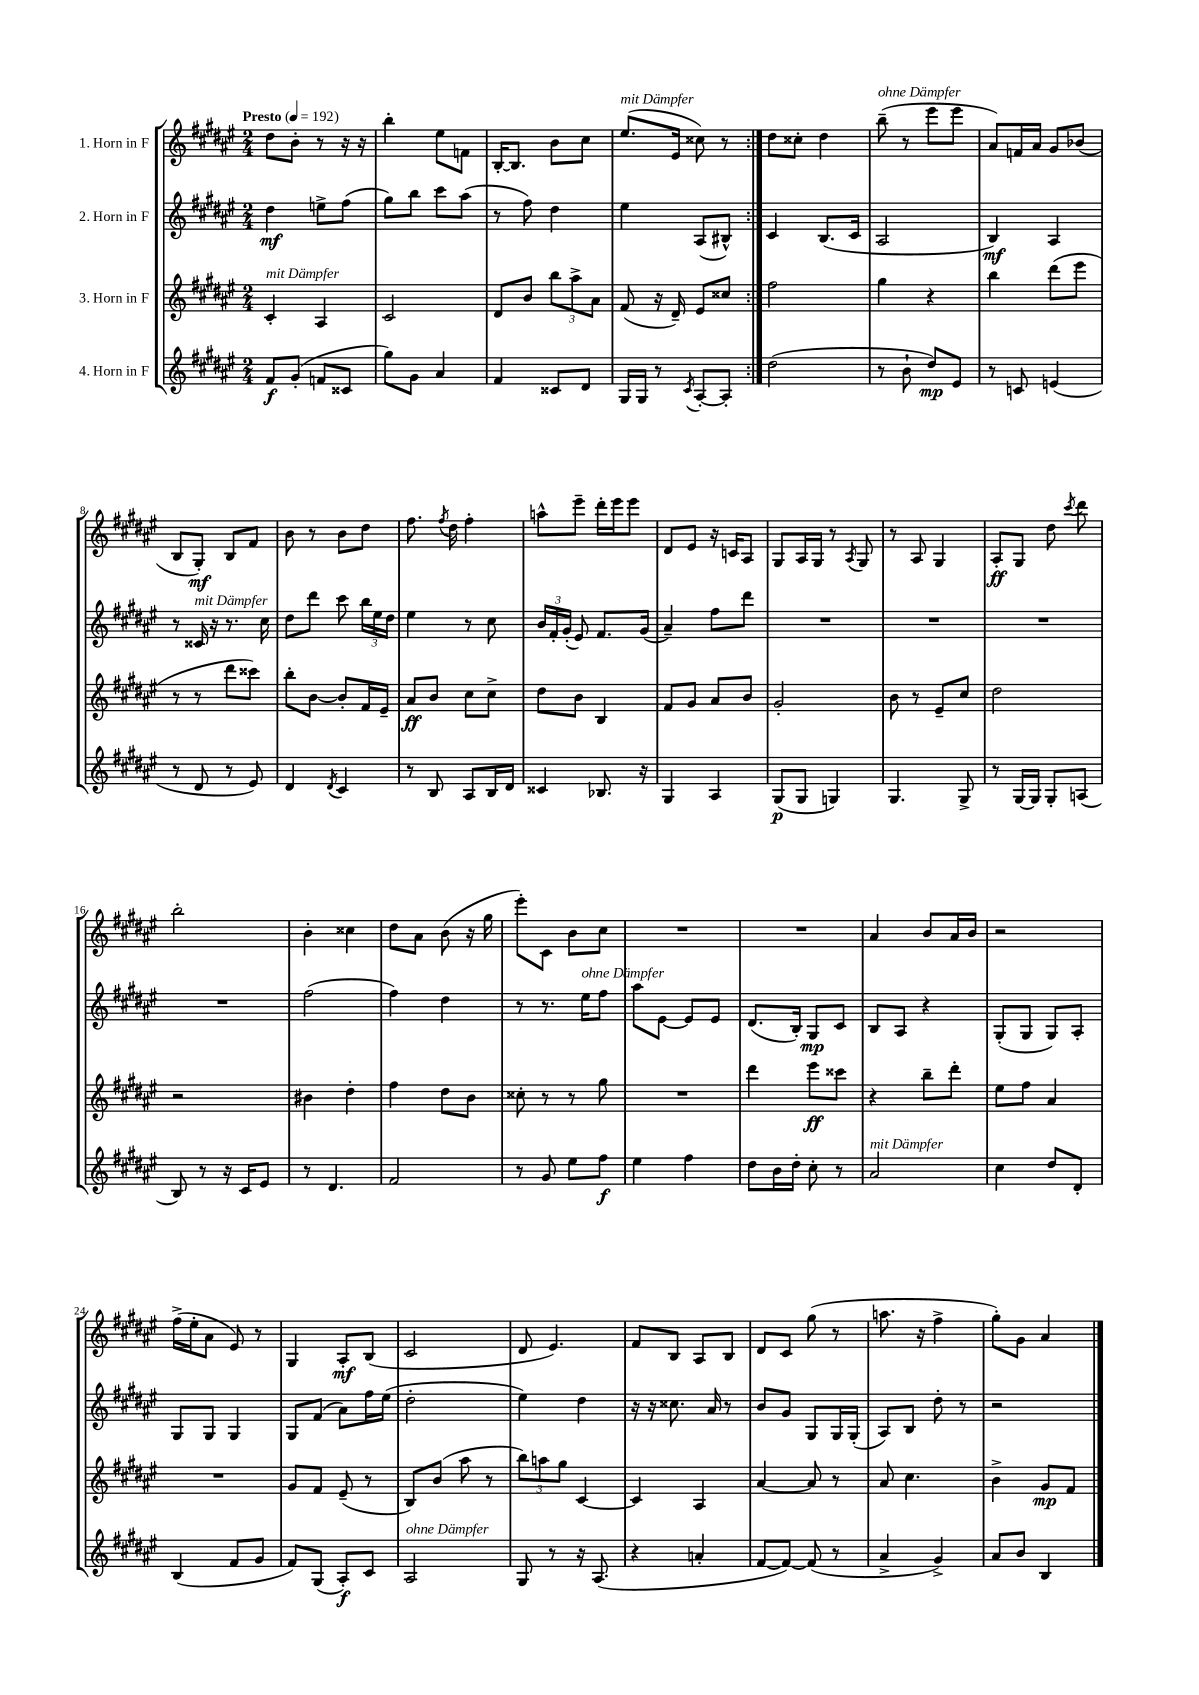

**kern	**kern	**kern	**kern
*staff4	*staff3	*staff2	*staff1
*clefG2	*clefG2	*clefG2	*clefG2
*k[f#c#g#d#a#e#]	*k[f#c#g#d#a#e#]	*k[f#c#g#d#a#e#]	*k[f#c#g#d#a#e#]
*M2/4	*M2/4	*M2/4	*M2/4
*MM192	*MM192	*MM192	*MM192
8f#	4c#'	4dd#	8dd#
(8g#'	.	.	8b'
8f	4A#	8ee^	8r
8c##	.	(8ff#	16r
.	.	.	16r
=	=	=	=
8gg#)	2c#	8gg#)	4bb'
8g#	.	8bb	.
4a#	.	8ccc#	8ee#
.	.	(8aa#	8f
=	=	=	=
4f#	8d#	8r	[16B'
.	.	.	8.B]
.	8b	8ff#)	.
8c##	12bb	4dd#	8b
.	12aa#^	.	.
8d#	.	.	8cc#
.	12a#	.	.
=	=	=	=
16G#	(8f#	4ee#	(8.ee#
16G#	.	.	.
8r	16r	.	.
.	16d#~)	.	16e#
8qc#	.	.	.
[8A#'	8e#	(8A#	8cc##)
8A#']	8cc##	8B#^^)	8r
=:|!	=:|!	=:|!	=:|!
(2dd#	2ff#	4c#	8dd#
.	.	.	8cc##'
.	.	(8.B	4dd#
.	.	16c#	.
=	=	=	=
8r	4gg#	2A#	(8bb~
8b`	.	.	8r
8dd#)	4r	.	8eee#
8e#	.	.	8eee#
=	=	=	=
8r	4bb	4B)	8a#)
8c	.	.	16f
.	.	.	16a#
(4e	(8ddd#	4A#	8g#
.	8eee#	.	(8b-
=	=	=	=
8r	8r	8r	8B
8d#	8r	16c##	8G#')
.	.	16r	.
8r	8ddd#	8.r	8B
8e#)	8ccc##)	.	8f#
.	.	16cc#	.
=	=	=	=
4d#	8bb'	8dd#	8b
.	[8b	8ddd#	8r
8qd#	.	.	.
4c#	8b']	8ccc#	8b
.	16f#	24bb	8dd#
.	.	24ee#	.
.	16e#~	.	.
.	.	24dd#	.
=	=	=	=
8r	8a#	4ee#	8.ff#
8B	8b	.	.
.	.	.	8qff#
.	.	.	16dd#
8A#	8cc#	8r	4ff#'
16B	8cc#^	8cc#	.
16d#	.	.	.
=	=	=	=
4c##	8dd#	24b	8aa^^
.	.	24f#'	.
.	.	(24g#'	.
.	8b	8e#)	8eee#~
8.B-	4B	8.f#	16ddd#'
.	.	.	16eee#
.	.	.	8eee#
16r	.	(16g#	.
=	=	=	=
4G#	8f#	4a#~)	8d#
.	8g#	.	8e#
4A#	8a#	8ff#	16r
.	.	.	16c
.	8b	8ddd#	8A#
=	=	=	=
(8G#	2g#'	2r	8G#
8G#	.	.	16A#
.	.	.	16G#
4G)	.	.	8r
.	.	.	8qA#
.	.	.	8G#
=	=	=	=
4.G#	8b	2r	8r
.	8r	.	8A#
.	8e#~	.	4G#
8G#^	8cc#	.	.
=	=	=	=
8r	2dd#	2r	8A#'
[16G#	.	.	8G#
16G#]	.	.	.
8G#'	.	.	8dd#
.	.	.	8qccc#
(8A	.	.	8ddd#
=	=	=	=
8B)	2r	2r	2bb'
8r	.	.	.
16r	.	.	.
16c#	.	.	.
8e#	.	.	.
=	=	=	=
8r	4b#	(2ff#	4b'
4.d#	.	.	.
.	4dd#'	.	4cc##
=	=	=	=
2f#	4ff#	4ff#)	8dd#
.	.	.	8a#
.	8dd#	4dd#	(8b
.	8b	.	16r
.	.	.	16gg#
=	=	=	=
8r	8cc##'	8r	8eee#')
8g#	8r	8.r	8c#
8ee#	8r	.	8b
.	.	16ee#	.
8ff#	8gg#	8ff#	8cc#
=	=	=	=
4ee#	2r	8aa#	2r
.	.	[8e#	.
4ff#	.	8e#]	.
.	.	8e#	.
=	=	=	=
8dd#	4ddd#	(8.d#	2r
16b	.	.	.
16dd#'	.	16B')	.
8cc#'	8eee#	8G#	.
8r	8ccc##	8c#	.
=	=	=	=
2a#	4r	8B	4a#
.	.	8A#	.
.	8bb~	4r	8b
.	8ddd#'	.	16a#
.	.	.	16b
=	=	=	=
4cc#	8ee#	(8G#'	2r
.	8ff#	8G#	.
8dd#	4a#	8G#)	.
8d#'	.	8A#'	.
=	=	=	=
(4B	2r	8G#	(16ff#^
.	.	.	16ee#'
.	.	8G#	8a#
8f#	.	4G#	8e#)
8g#	.	.	8r
=	=	=	=
8f#)	8g#	8G#	4G#
(8G#	8f#	(8f#	.
8A#')	(8e#~	8a#)	8A#'
8c#	8r	16ff#	(8B
.	.	(16ee#	.
=	=	=	=
2A#	8B)	2dd#'	2c#
.	(8b	.	.
.	8aa#	.	.
.	8r	.	.
=	=	=	=
8G#	12bb)	4ee#)	8d#
.	12aa	.	.
8r	.	.	4.e#)
.	12gg#	.	.
16r	[4c#	4dd#	.
(8.A#	.	.	.
=	=	=	=
4r	4c#]	16r	8f#
.	.	16r	.
.	.	8.cc##	8B
4a'	4A#	.	8A#
.	.	16a#	.
.	.	8r	8B
=	=	=	=
[8f#	[4a#	8b	8d#
8f#_)	.	8g#	8c#
(8f#]	8a#]	8G#	(8gg#
8r	8r	16G#	8r
.	.	(16G#'	.
=	=	=	=
4a#^	8a#	8A#)	8.aa
.	4.cc#	8B	.
.	.	.	16r
4g#^)	.	8dd#'	4ff#^
.	.	8r	.
=	=	=	=
8a#	4b^	2r	8gg#')
8b	.	.	8g#
4B	8g#	.	4a#
.	8f#	.	.
==	==	==	==
*-	*-	*-	*-
